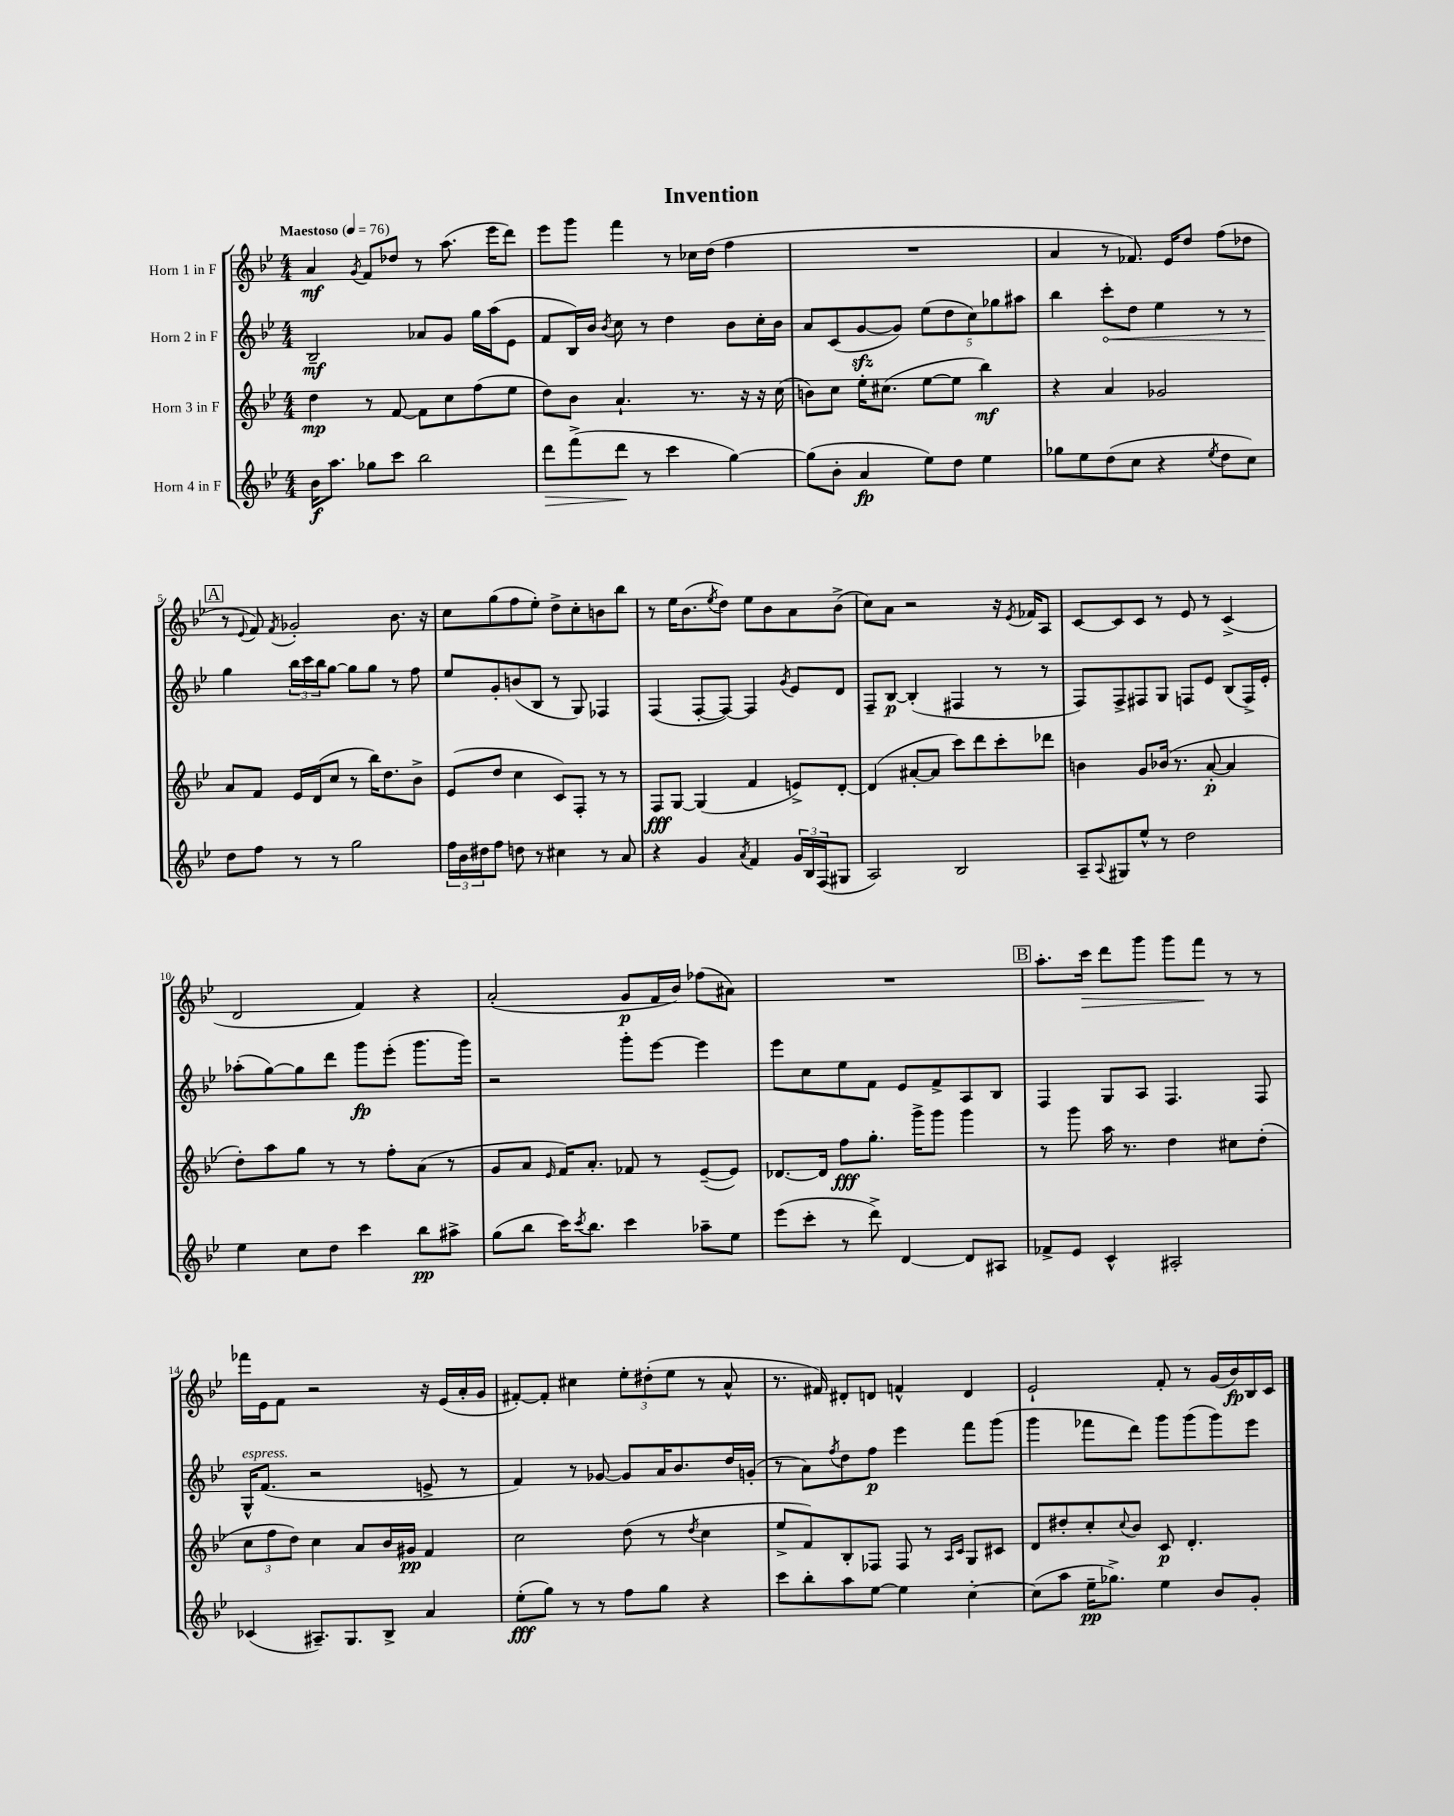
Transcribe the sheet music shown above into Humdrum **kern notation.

**kern	**kern	**kern	**kern
*staff4	*staff3	*staff2	*staff1
*clefG2	*clefG2	*clefG2	*clefG2
*k[b-e-]	*k[b-e-]	*k[b-e-]	*k[b-e-]
*M4/4	*M4/4	*M4/4	*M4/4
*MM76	*MM76	*MM76	*MM76
16b-	4dd	2B-~	4a
8.aa	.	.	.
.	.	.	8qg
8gg-	8r	.	8f
8ccc	[8f	.	8dd-
2bb-	8f]	8a-	8r
.	8cc	8g	(8.aa
.	(8ff	16gg	.
.	.	(16aa	16eee-
.	8ee-	8e-	8ddd)
=	=	=	=
8ddd	8dd)	8f	8eee-
(8fff^	8b-	16B-)	8ggg
.	.	16b-	.
.	.	8qb-	.
8ddd	4.a`	8cc	4fff
8r	.	8r	.
4ccc	.	4dd	8r
.	8.r	.	16cc-
.	.	.	(16dd
[4gg)	.	8b-	4ff
.	16r	.	.
.	16r	16cc'	.
.	(16cc	16b-	.
=	=	=	=
(8gg]	8b)	8a	1r
8b-'	8cc	(8c	.
4a	16ee-'	[8g	.
.	(8.cc#	.	.
.	.	8g])	.
8ee-)	[8ee-	(10ee-	.
.	.	10dd	.
8dd	8ee-]	.	.
.	.	10cc)	.
4ee-	4bb-)	.	.
.	.	10gg-	.
.	.	10aa#	.
=	=	=	=
8gg-	4r	4bb-	4a
8ee-	.	.	.
(8dd	4a	8ccc'	8r
8cc	.	8dd	8.f-)
4r	2g-	4ee-	.
.	.	.	16e-
.	.	.	8dd
8qee-	.	.	.
8dd	.	8r	(8ff
8cc)	.	8r	8dd-
=	=	=	=
8dd	8a	4gg	8r
.	.	.	8qqe-
8ff	8f	.	8f)
.	.	.	8qf
8r	16e-	24bb-	2g-'
.	.	24ccc	.
.	(16d	.	.
.	.	24bb-	.
8r	8cc	[8gg	.
2gg	8r	8gg]	.
.	16bb-)	8gg	.
.	8.dd	.	.
.	.	8r	8.b-
.	8b-^	8ff	.
.	.	.	16r
=	=	=	=
24ff	(8e-	8ee-	8cc
24b-	.	.	.
24dd#	.	.	.
8ff	8dd	8g'	(8gg
8dd	4cc	(8b	8ff
8r	.	8B-	8ee-')
4cc#	8c)	8r	8dd^
.	8F'	8G)	8cc'
8r	8r	4F-	8b
8a	8r	.	8bb-
=	=	=	=
4r	8F	(4F	8r
.	[8G	.	16ee-
.	.	.	(8.b-
4g	(4G]	[8F'	.
.	.	.	8qee-
.	.	8F_)	8dd)
8qa	.	.	.
4f	4f	4F]	8ee-
.	.	.	8b-
.	.	8qg	.
24g	8e^)	8e-	8a
24B-	.	.	.
(24F	.	.	.
8G#	[8d'	8d	(8b-^
=	=	=	=
2A)	(4d]	8F~	8cc)
.	.	[8B-	8a
.	[8a#'	(4B-']	2r
.	8a#]	.	.
2B-	8ccc)	4F#	.
.	8ddd	.	.
.	8ccc'	8r	16r
.	.	.	8qe-
.	.	.	16f-
.	8ddd-	8r	8A
=	=	=	=
8A~	4b	8F)	[8c
8qqA	.	.	.
8G#	.	8F^	8c]
8ee-^^	8g	8F#	8c
8r	(16b-	8G	8r
.	8.r	.	.
2dd	.	8F	8e-
.	[8a'	8e-	8r
.	4a]	(8B-	(4c^
.	.	16F^)	.
.	.	16e-'	.
=	=	=	=
4ee-	8dd')	(8aa-'	2d
.	8aa	[8gg)	.
8cc	8gg	8gg]	.
8dd	8r	8ddd	.
4ccc	8r	8ggg	4f)
.	8ff'	(8eee-'	.
8bb-	(8a	8.ggg	4r
8aa#^	8r	.	.
.	.	16ggg)	.
=	=	=	=
(8gg	8g	2r	(2a'
8bb-	8a	.	.
.	16qqe-	.	.
16ccc)	16f)	.	.
8qccc	.	.	.
8.bb-	8.a'	.	.
4ccc	8f-	8ggg'	8g
.	8r	[8eee-	16f
.	.	.	16b-)
8aa-~	([8e-~	4eee-]	(8ff-
8ee-	8e-])	.	8a#)
=	=	=	=
(8eee-	[8.d-	8eee-	1r
8ccc'	.	8cc	.
.	16d-]	.	.
8r	8ff	8ee-	.
8ddd^)	8.gg'	8f	.
[4d	.	8e-	.
.	16ggg^	.	.
.	8ggg	8f^	.
8d]	4ggg	8A	.
8A#	.	8B-	.
=	=	=	=
8f-^	8r	4F	8.aa'
8e-	8ggg	.	.
.	.	.	16ccc
4c^^	16aa	8G	8ddd
.	8.r	.	.
.	.	8A	8ggg
2A#'	4dd	4.F	8ggg
.	.	.	8fff
.	8cc#	.	8r
.	(8dd'	8F	8r
=	=	=	=
(4c-	12cc	16G^^	16fff-
.	.	(8.f	16e-
.	12ff	.	.
.	.	.	8f
.	12dd)	.	.
8.A#~)	4cc	2r	2r
8.G	.	.	.
.	8a	.	.
8B-^	16b-	.	.
.	16g#	.	.
4a	4f	8e^	16r
.	.	.	(16e-
.	.	8r	16a'
.	.	.	16g
=	=	=	=
(8ee-'	2cc	4f)	[8f#')
8gg)	.	.	8f#']
8r	.	8r	4cc#
8r	.	[8g-	.
8ff	(8dd	8g-]	12ee-'
.	.	.	(12dd#'
8gg	8r	16a	.
.	.	.	12ee-
.	.	8.b-	.
.	8qdd	.	.
4r	4cc	.	8r
.	.	16dd	8a^^
.	.	(16g'	.
=	=	=	=
8ccc	8ee-^	8r	8.r
8bb-'	8f)	8a)	.
.	.	.	16f#)
.	.	8qff	.
8aa	8B-'	8dd	8d#'
[8ee-	8F-	8ff	8d
4ee-]	8F-	4eee-	4f^^
.	8r	.	.
.	16qqA	.	.
.	16qqc	.	.
[4cc'	8G	8fff	4d
.	8c#	(8ggg	.
=	=	=	=
(8cc]	8d	4ggg	2e-`
8aa	8dd#'	.	.
16ee-~	8cc'	8fff-	.
8.gg-^)	.	.	.
.	8qqcc	.	.
.	8b-	8ddd)	.
4ee-	8c	8ggg	8f'
.	4.d'	(8ggg	8r
8b-	.	8ggg)	(16g
.	.	.	16b-)
8g'	.	8eee-	16B-
.	.	.	16c
==	==	==	==
*-	*-	*-	*-
